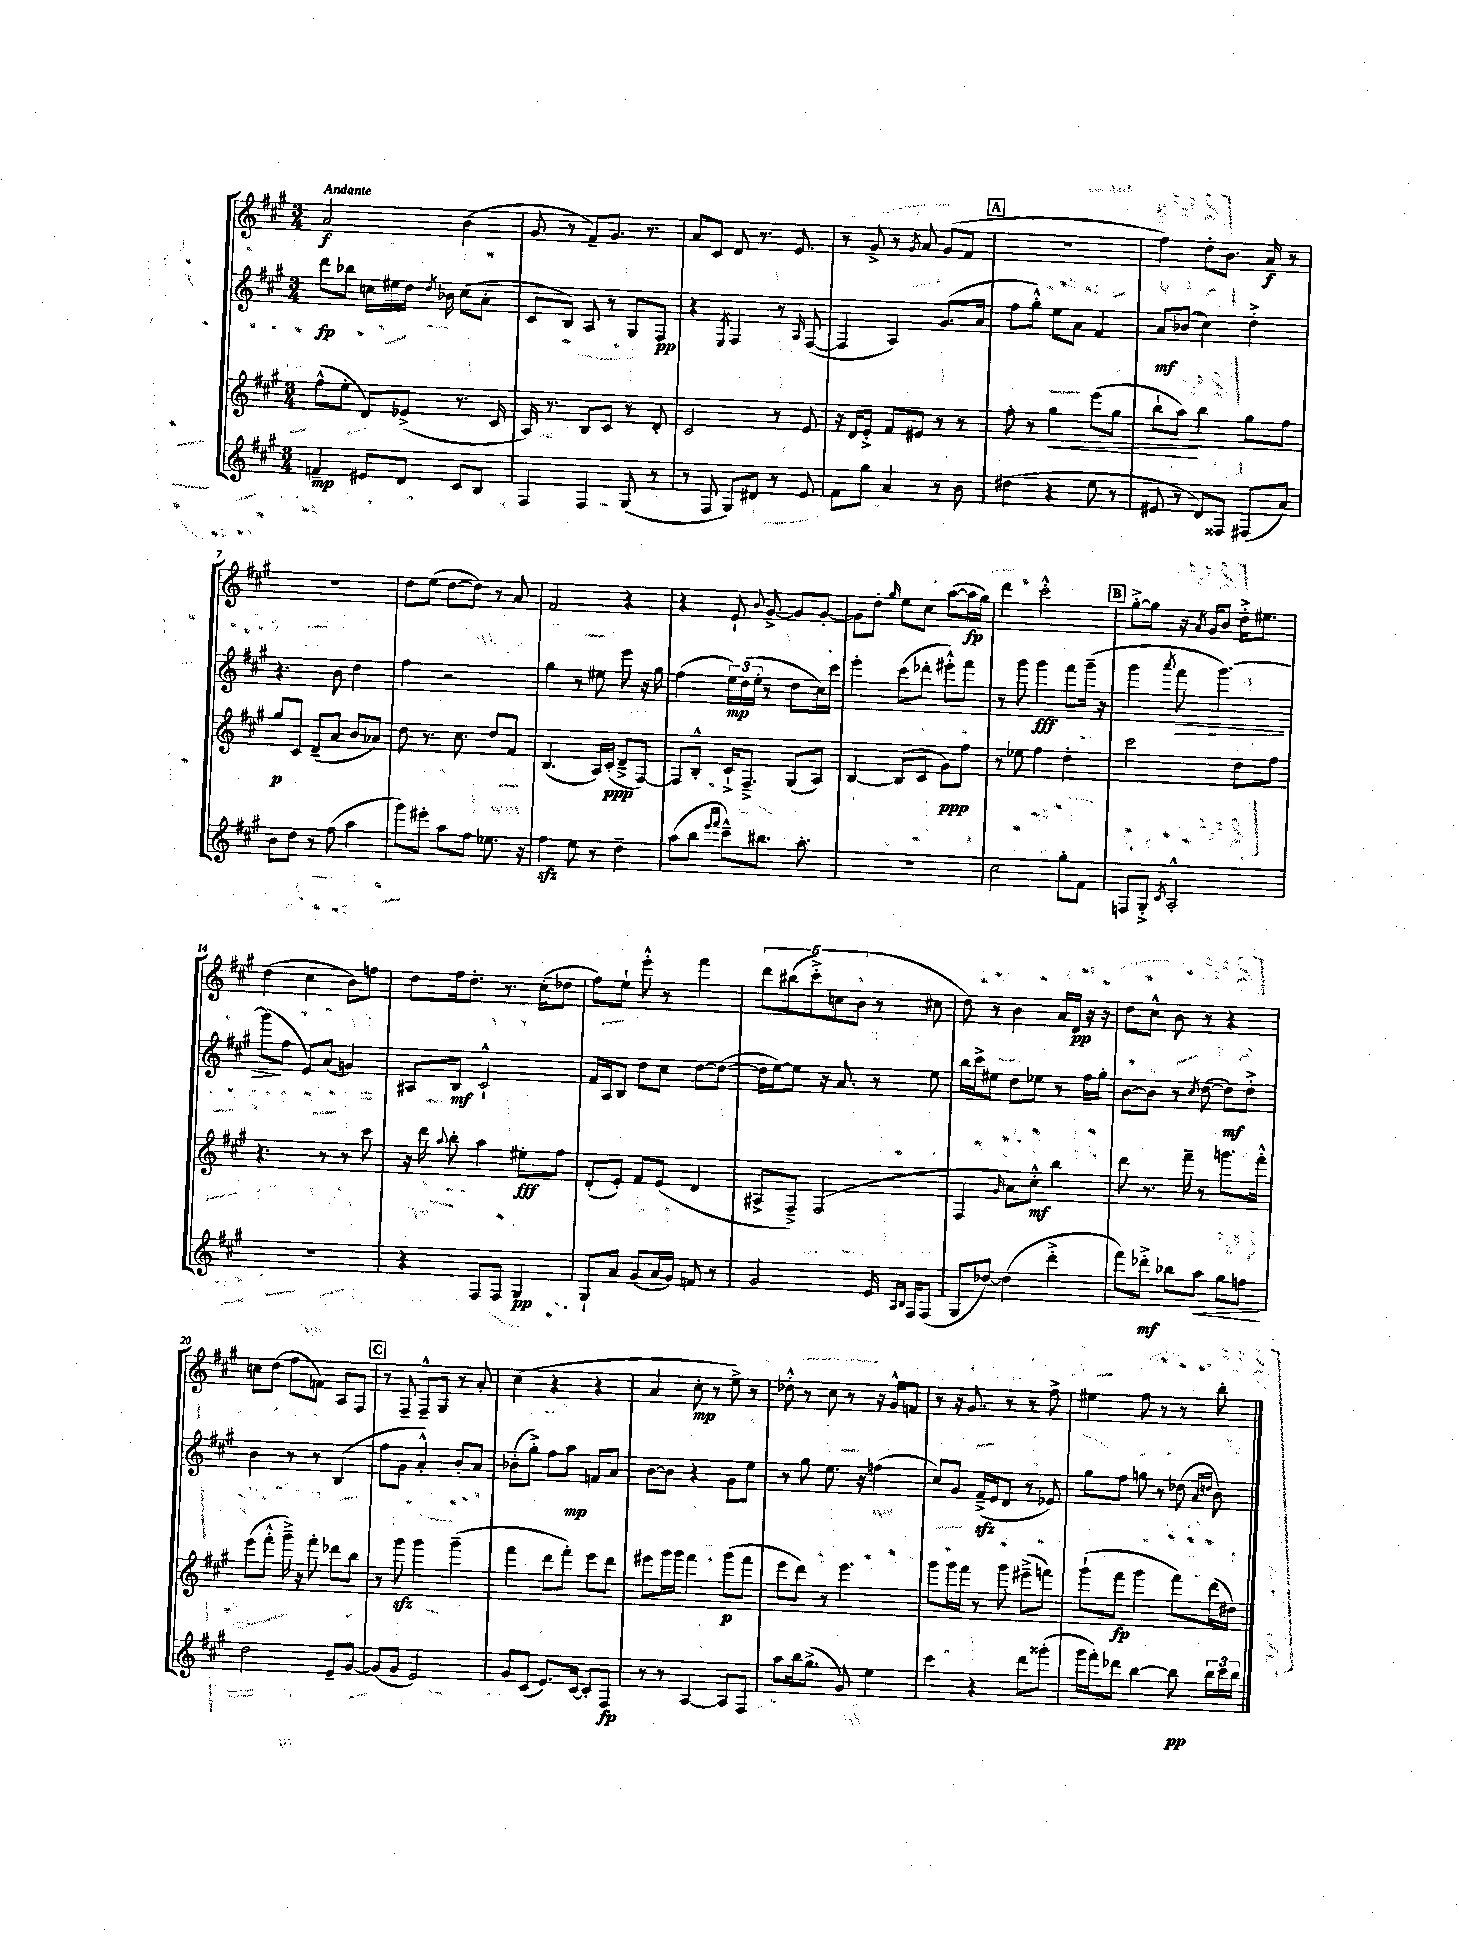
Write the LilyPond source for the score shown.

<<
\new StaffGroup <<
\new Staff = "s0" {
    \clef treble \key a \major \numericTimeSignature \time 3/4 \tempo "Andante"
    \autoBeamOff a'2\f b'4( |
    gis'8 r8 fis'8[--) gis'8.] r8. |
    a'8[ cis'8] d'8 r8. e'8. |
    r8 gis'8-> r8 \acciaccatura { gis'8 } a'8 gis'8[( fis'8] |
    \mark \markup { \box "A" } R2. |
    fis''4) d''8[-. b'8.] a'16\f r8 |
    R2. |
    d''8[ e''8]( d''8[~ d''8]) r8 a'8 |
    fis'2 r4 |
    r4 e'8-! \appoggiatura { b'8 } gis'8~-> gis'8[ gis'8]~-. |
    gis'8[ d''8]-. \grace { gis''16 } e''8[ cis''8] a''8[~( a''16\fp gis''16]) |
    d'''4 cis'''2-.-^ |
    \mark \markup { \box "B" } gis''8[~-.-> gis''8] r16 \acciaccatura { a'8 } gis'16[ b'8] d''16[-.-> eis''8.] |
    d''4( cis''4 b'8[) f''8] |
    d''8[ fis''16 d''8.]-. r8. cis''16[-.( des''8] |
    fis''8[) e''8]-! e'''8-.-^ r8 fis'''4 |
    \tuplet 5/4 { d'''8[ bis''8( cis'''8-.->) c''8 b'8]( } r8 cis''8 |
    d''8) r8 b'4 a'16[ d'16]\pp r16 r16 |
    d''8[ cis''8]-^ b'8 r8 r4 |
    c''8[ d''8]( fis''8[ f'8]) a8[ fis8] |
    \mark \markup { \box "C" } r8 fis8-- fis8[---^ gis8] r8 a'8-. |
    cis''4( r4 r4 |
    a'4 cis''8-.\mp r8 e''8->) r8 |
    des''8-.-^ r8 cis''8 r8 r16 gis'16[-^ f'8] |
    r8 r16 gis'8. r8 r8 fis''8-> |
    eis''4 fis''8 r8 r8 b''8-. \bar "|." |
}
\new Staff = "s1" {
    \clef treble \key a \major \numericTimeSignature \time 3/4
    \autoBeamOff d'''8[\fp bes''8] c''16[ eis''16 d''16] \acciaccatura { d''8 } bes'16 c''8[( a'8]-. |
    cis'8[ b8]) a8 r8 gis8[ fis8]\pp |
    r4 \acciaccatura { e8 } fis4 r8 \grace { a16 } fis8~( |
    fis4 a4) gis'8.[( a'16] |
    \mark \markup { \box "A" } fis''8[ gis''8]-.-^) e''8[ a'8] fis'4 |
    a'8[\mf bes'8]( cis''4) d''4-.-> |
    r4. b'8 d''4 |
    fis''4 r2 |
    gis''4 r8 eis''8 e'''8 r16 gis''16 |
    fis''4( \tuplet 3/2 { e''16[\mp) d''16( e''16]-. } r8 d''8[ cis''16) cis'''16] |
    e'''4-. cis'''8[( des'''8]-. eis'''8[-.-^) fis'''8] |
    r8 gis'''8 gis'''4\fff fis'''8[ gis'''16]--( r16 |
    \mark \markup { \box "B" } gis'''4 \acciaccatura { a'''8 } fis'''8\> gis'''4.~) |
    gis'''8[\!( fis''8] e'8[) a'8]( g'4) |
    ais8[ b8]\mf cis'2-!-^ |
    fis'16[ a16 b8] d''8[ cis''8] d''8[~ d''8]~( |
    d''16[ e''16~) e''8] r16 a'8. r8 e''8 |
    b''16[ cis'''16-> eis''8] d''8[ ees''8] r8 fis''16[ gis''16]-. |
    b'8[~ b'8] r8 \acciaccatura { cis''8 } d''8~( d''8[\mf) d''8]-.-> |
    b'4 r8 r8 b4( |
    \mark \markup { \box "C" } fis''8[ gis'8] a'4-.-^) b'8[-. a'8] |
    bes'8[-.( gis''8]-.->) fis''8[ a''8]\mp f'8[ a'8] |
    b'8[~ b'8] r4 gis'8[ e''8] |
    r8 gis''8 e''8. r16 f''4( |
    cis''8[) gis'8] fis'16[--->\sfz( e'16 d'8] r8 ees'8) |
    gis''8[ fis''8] g''8 r8 des''8( \grace { a'16[ d''16] } b'8) \bar "|." |
}
\new Staff = "s2" {
    \clef treble \key a \major \numericTimeSignature \time 3/4
    \autoBeamOff fis''8[-^( e''8]-. d'8[) ees'8]->( r8. cis'16 |
    a16) r8. b8[ cis'8] r8 d'8-. |
    cis'2 r8 e'8 |
    r16 d'16[ e'8]-.-> fis'8[ eis'8] r8 r8 |
    \mark \markup { \box "A" } fis''8-. r8 gis''4\< e'''8[( gis''8] |
    b''8[-! a''8]\!) b''4 gis''8[ fis''8] |
    gis''8[\p cis'8] d'8[--( a'8] b'8[ aes'8]) |
    d''8 r8. cis''8. d''8[ fis'8] |
    b4.( a16[) cis'16]-.\ppp( d'8[---> fis8]~) |
    fis8[ b8]-.-^ cis'16[-!-> fis8.]---> gis8[( a8]) |
    b4~ b8[( cis'8] gis'8[\ppp) fis''8] |
    r8 ees''8 fis''4 d''4-. |
    \mark \markup { \box "B" } cis'''2 d''8[ fis''8] |
    r4. r8 r8 cis'''8 |
    r16 d'''16 \appoggiatura { a''8 } b''8-. a''4 eis''8[-.\fff fis''8] |
    d'8[-.( e'8]-.) fis'8[ e'8]( d'4 |
    ais8[-> fis8]--->) fis2( |
    fis4 \grace { gis'16 } a'8[) cis''8]-.-^\mf b''4 |
    d'''8 r8. fis'''16-- r8 g'''8.[ fis'''16]-.-^ |
    e'''8[( fis'''8]-.-^ gis'''16--->) r16 fis'''8-. des'''8[ b''8] |
    \mark \markup { \box "C" } r8 gis'''8\sfz gis'''4 gis'''4--( |
    fis'''4 d'''8[ fis'''8]-.) e'''8[ d'''8] |
    eis'''8[ gis'''16 gis'''16] fis'''4 gis'''8[\p( fis'''8] |
    e'''8[ d'''8]) r8 e'''4. |
    gis'''8[ gis'''16 fis'''16] r8 gis'''8 eis'''8[--->( f'''8]) |
    gis'''8[-!( fis'''8]\fp gis'''4 fis'''8[) d'''16( dis''16]) \bar "|." |
}
\new Staff = "s3" {
    \clef treble \key a \major \numericTimeSignature \time 3/4
    \autoBeamOff f'4--\mp eis'8[ d'8] cis'8[ b8] |
    fis4 fis4 gis8( r8 |
    r8 fis8 gis8[) dis'8] r8 e'8 |
    fis'8[ gis''8] a'4 r8 b'8 |
    \mark \markup { \box "A" } dis''4( r4 e''8 r8 |
    eis'8 r8 d'8[) fisis8] fis8[( a'8]) |
    b'8[ d''8] r8 fis''8( a''4 |
    gis'''8[) eis'''8]-. a''8[ fis''8] ees''8. r16 |
    fis''4\sfz e''8 r8 d''4-- |
    a''8[( b''8] \grace { e'''16[ fis'''16] } cis'''8[---^) bis''8.] a''8.-. |
    R2. |
    cis''2 gis''8[-. fis'8] |
    \mark \markup { \box "B" } f8[ gis8]-.-> \acciaccatura { cis'8 } a2-.-^ |
    R2. |
    r4 fis8[ fis8] gis4\pp |
    gis8[-! a'8] gis'8[( a'16 gis'16]) f'8 r8 |
    gis'2 e'16 \grace { a16[ b16] } fis16[ fis8]( |
    gis8[ des''8]~) des''4( d'''4-.-> |
    fis'''8[) des'''8]-.->\mf bes''8[ a''8]\< gis''8[ f''8]\! |
    d''2 e'8[-- gis'8]~ |
    \mark \markup { \box "C" } gis'8[( gis'8] e'2) |
    gis'8[ cis'8]( e'8.[) cis'16]~ cis'8[-. fis8]\fp |
    r8 r8 a4~ a8[ fis8] |
    a''8[ b''16 gis''8.]->( gis'8) e''4 |
    cis'''4 r4 d'''8[ gisis'''8]-.( |
    gis'''16[ fis'''16-.) des'''8] b''4~ b''8\pp \tuplet 3/2 { b''16[ cis'''16 b''16] } \bar "|." |
}
>>
>>
